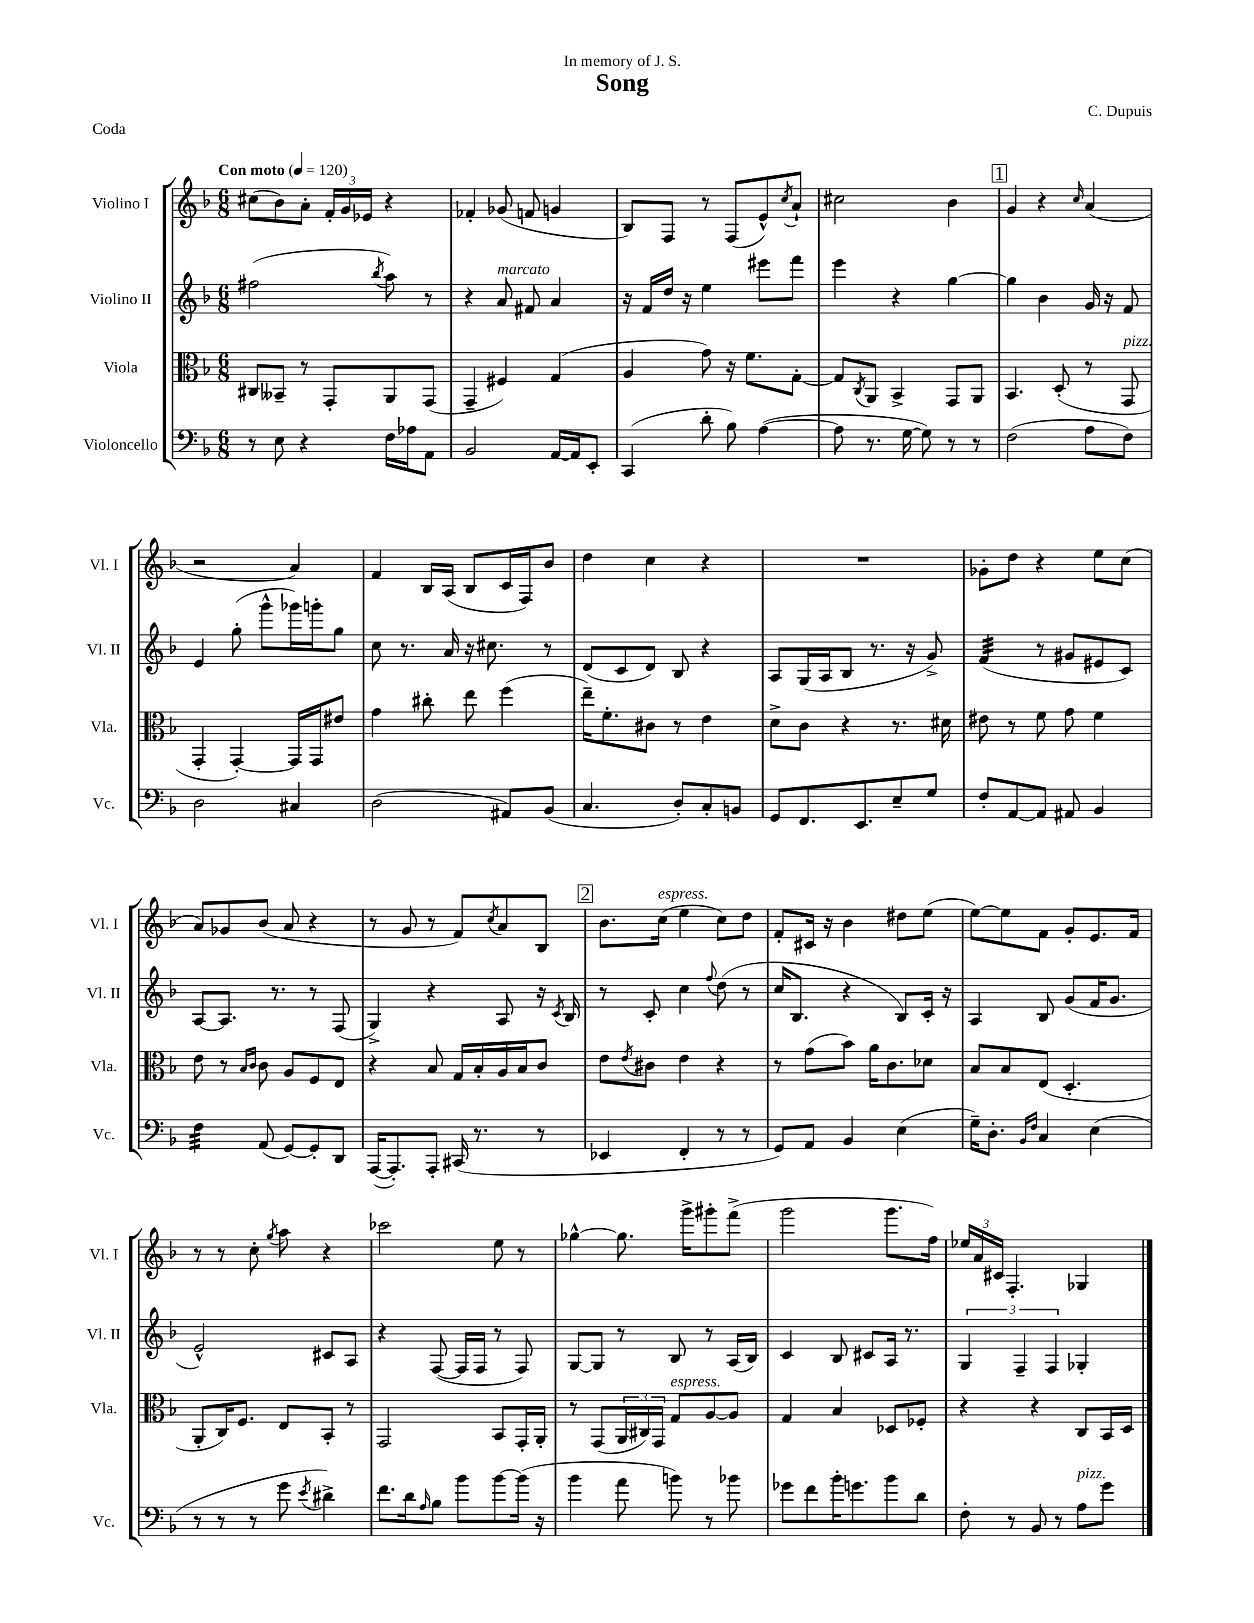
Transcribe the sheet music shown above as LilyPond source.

\header { title = "Song" composer = "C. Dupuis" dedication = "In memory of J. S." piece = "Coda" }
<<
\new StaffGroup <<
\new Staff = "s0" \with { instrumentName = "Violino I" shortInstrumentName = "Vl. I" } {
    \clef treble \key f \major \numericTimeSignature \time 6/8 \tempo "Con moto" 4 = 120
    cis''8( bes'8) a'8-. \tuplet 3/2 { f'16-. g'16 ees'16 } r4 |
    fes'4-. ges'8( f'8 g'4 |
    bes8) f8 r8 f8( e'8-^) \acciaccatura { c''8 } a'8-! |
    cis''2 bes'4 |
    \mark \markup { \box "1" } g'4 r4 \grace { c''16 } a'4( |
    r2 a'4) |
    f'4 bes16 a16( bes8 c'16 f16) bes'8 |
    d''4 c''4 r4 |
    R2. |
    ges'8-. d''8 r4 e''8 c''8( |
    a'8) ges'8 bes'8( a'8 r4 |
    r8 g'8 r8 f'8) \acciaccatura { c''8 } a'8 bes8 |
    \mark \markup { \box "2" } bes'8. c''16^\markup { \italic "espress." }( e''4 c''8) d''8 |
    f'8-. cis'16 r16 bes'4 dis''8 e''8( |
    e''8~) e''8 f'8 g'8-. e'8. f'16 |
    r8 r8 c''8-. \acciaccatura { g''8 } a''8 r4 |
    ces'''2 e''8 r8 |
    ges''4~-^ ges''8. g'''16-> gis'''8-. f'''8->( |
    g'''2 g'''8. f''16) |
    \tuplet 3/2 { ees''16 a'16 cis'16 } f4.-. ges4 \bar "|." |
}
\new Staff = "s1" \with { instrumentName = "Violino II" shortInstrumentName = "Vl. II" } {
    \clef treble \key f \major \numericTimeSignature \time 6/8
    fis''2( \acciaccatura { bes''8 } a''8) r8 |
    r4 a'8^\markup { \italic "marcato" } fis'8 a'4 |
    r16 f'16 d''16 r16 e''4 eis'''8 f'''8 |
    e'''4 r4 g''4~ |
    \mark \markup { \box "1" } g''4 bes'4 g'16 r16 f'8 |
    e'4 g''8-.( g'''8-^ ges'''16) g'''16-. g''8 |
    c''8 r8. a'16 r16 cis''8. r8 |
    d'8( c'8 d'8) bes8 r4 |
    a8 g16( a16 bes8 r8. r16 g'8->) |
    f'4:32( r8 gis'8 eis'8 c'8) |
    a8~ a8. r8. r8 f8( |
    g4->) r4 a8 r16 \acciaccatura { c'8 } bes16 |
    \mark \markup { \box "2" } r8 c'8-. c''4 \appoggiatura { f''8 } d''8( r8 |
    c''16 bes8. r4 bes8) c'16-. r16 |
    a4 bes8 g'8( f'16 g'8. |
    e'2-^) cis'8 a8 |
    r4 f8~( f16 f16 r8 f8) |
    g8~ g8 r8 bes8 r8 a16( bes16) |
    c'4 bes8 cis'8 a16 r8. |
    \tuplet 3/2 { g4 f4-- f4 } ges4-. \bar "|." |
}
\new Staff = "s2" \with { instrumentName = "Viola" shortInstrumentName = "Vla." } {
    \clef alto \key f \major \numericTimeSignature \time 6/8
    cis8 beses,8-- r8 g,8-. a,8 g,8( |
    g,4-- fis4) g4( |
    a4 g'8) r16 f'8. g8~-. |
    g8 \acciaccatura { c8 } a,8 bes,4-> g,8 a,8 |
    \mark \markup { \box "1" } bes,4. d8-.( r8 g,8^\markup { \italic "pizz." } |
    g,4-. g,4~-.) g,16 g,16 eis'8 |
    g'4 cis''8-. e''8 f''4( |
    e''16--) f'8.-. cis'8 r8 e'4 |
    d'8-> c'8 r4 r8. dis'16 |
    eis'8 r8 f'8 g'8 f'4 |
    e'8 r8 \grace { bes16 c'16 } c'8 a8 f8 e8 |
    r4 bes8 g16 bes16-. a16 bes16 c'8 |
    \mark \markup { \box "2" } e'8 \acciaccatura { e'8 } cis'8 e'4 r4 |
    r8 g'8( bes'8) a'16 c'8. des'8 |
    bes8 bes8 e8( d4.-. |
    a,8-. c16) f8. e8 bes,8-. r8 |
    g,2 bes,8 g,16-. a,16-. |
    r8 g,8( \tuplet 3/2 { a,16 cis16) g,16 } g8^\markup { \italic "espress." } a8~ a8 |
    g4 bes4 des8 fes8-. |
    r4 r4 c8 bes,16 d16 \bar "|." |
}
\new Staff = "s3" \with { instrumentName = "Violoncello" shortInstrumentName = "Vc." } {
    \clef bass \key f \major \numericTimeSignature \time 6/8
    r8 e8 r4 f16 aes16 a,8 |
    bes,2 a,16~ a,16 e,8-. |
    c,4( d'8-. bes8) a4~( |
    a8 r8. g16~ g8) r8 r8 |
    \mark \markup { \box "1" } f2( a8 f8) |
    d2 cis4 |
    d2( ais,8) bes,8( |
    c4. d8-.) c8-. b,8 |
    g,8 f,8. e,8. e8-- g8 |
    f8-. a,8~ a,8 ais,8 bes,4 |
    f4:32 a,8( g,8~) g,8-. d,8 |
    a,,16~( a,,8.-.) a,,8-. cis,16( r8. r8 |
    \mark \markup { \box "2" } ees,4 f,4-. r8 r8 |
    g,8) a,8 bes,4 e4( |
    g16--) d8.-. \grace { bes,16 f16 } c4 e4( |
    r8 r8 r8 g'8 \acciaccatura { e'8 } dis'4->) |
    f'8. d'16 \grace { a16 } bes8 bes'8 bes'8~ bes'16( r16 |
    bes'4 a'8 b'8) r8 bes'8 |
    ges'8 f'8 bes'16-. g'8. bes'8 d'8 |
    f8-. r8 bes,8 r8 a8^\markup { \italic "pizz." } g'8 \bar "|." |
}
>>
>>
\layout { \context { \Score \remove "Bar_number_engraver" } }
